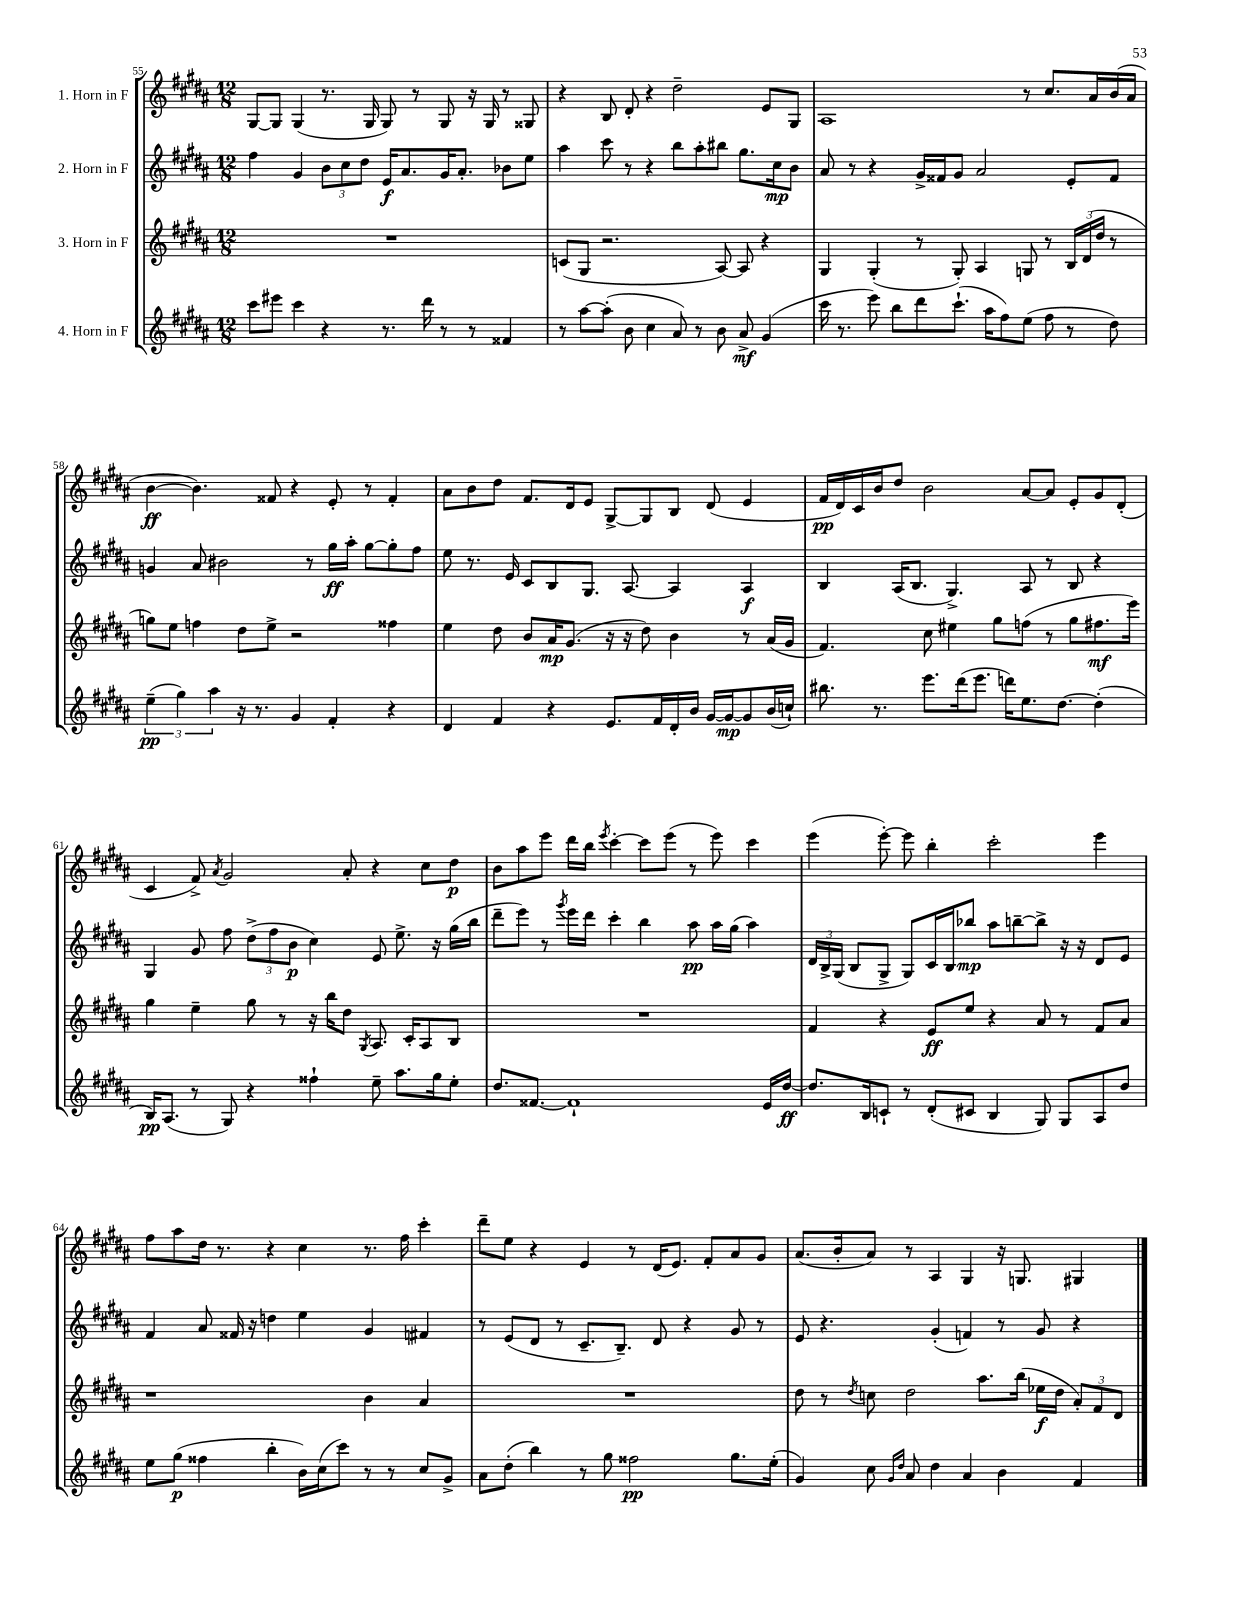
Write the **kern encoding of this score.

**kern	**kern	**kern	**kern
*staff4	*staff3	*staff2	*staff1
*clefG2	*clefG2	*clefG2	*clefG2
*k[f#c#g#d#a#]	*k[f#c#g#d#a#]	*k[f#c#g#d#a#]	*k[f#c#g#d#a#]
*M12/8	*M12/8	*M12/8	*M12/8
8ccc#\L	1.r	4ff#\	[8G#/L
8eee#\J	.	.	8G#/]J
4ccc#\	.	4g#/	(4G#/
4r	.	12b\L	8.r
.	.	12cc#\	.
.	.	12dd#\J	.
.	.	.	16G#/
8.r	.	16e/LK	8G#/)
.	.	8.a#/	.
.	.	.	8r
16ddd#\	.	.	.
8r	.	16g#/K	8G#/
.	.	8.a#'/J	.
8r	.	.	16r
.	.	.	16G#/
4f##/	.	8b-\L	8r
.	.	8ee\J	8G##/
=	=	=	=
8r	(8c/L	4aa#\	4r
[8aa#\L	8G#/J	.	.
(8aa#'\]J	2.r	8ccc#\	8B/
8b\	.	8r	8d#'/
4cc#\	.	4r	4r
8a#/)	.	8bb\L	2dd#~\
8r	.	8aa#'\	.
8b\	[8A#/)	8bb#\J	.
8a#^/	8A#/]	8.gg#\L	.
(4g#/	4r	.	8e/L
.	.	16cc#\k	.
.	.	8b\J	8G#/J
=	=	=	=
16ccc#\	4G#/	8a#/	1A#
8.r	.	.	.
.	.	8r	.
8eee\)	(4G#'/	4r	.
8bb\L	.	.	.
8ddd#\	8r	16g#^/LL	.
.	.	16f##/J	.
(8.ccc#`\J	8G#'/)	8g#/J	.
.	4A#/	2a#/	.
16aa#\LK	.	.	.
8ff#\)	.	.	.
(8ee\J	8G/	.	8r
8ff#\	8r	.	8.cc#/L
8r	24B/LL	8e'/L	.
.	(24d#/	.	.
.	.	.	16a#/L
.	24dd#/JJ	.	.
8dd#\)	8r	8f##/J	(16b/
.	.	.	16a#/JJ
=	=	=	=
(6ee~\	8gg\L)	4g/	[4b\
.	8ee\J	.	.
6gg#\)	.	.	.
.	4ff\	8a#/	4.b\])
6aa#\	.	.	.
.	.	2b#\	.
16r	8dd#\L	.	.
8.r	.	.	.
.	8ee^\J	.	8f##/
4g#/	2r	.	4r
.	.	8r	.
4f#'/	.	16gg#\LL	8e'/
.	.	16aa#'\JJ	.
.	.	[8gg#\L	8r
4r	4ff##\	8gg#'\]	4f##'/
.	.	8ff#\J	.
=	=	=	=
4d#/	4ee\	8ee\	8a#\L
.	.	8.r	8b\
4f#/	8dd#\	.	8dd#\J
.	.	16e/	.
.	8b/L	8c#/L	8.f#/L
4r	16a#/K	8B/	.
.	(8.g#/J	.	16d#/k
.	.	8.G#/J	8e/J
8.e/L	16r	.	[8G#^/L
.	16r	[8.A#/	.
.	8dd#\)	.	8G#/]
16f#/L	.	.	.
16d#'/	4b\	4A#/]	8B/J
16b/JJ	.	.	.
[16g#/LL	.	.	(8d#/
16g#/_J	.	.	.
8g#/]	8r	4A#/	4e/
(16b/L	(16a#/LL	.	.
16cc`/JJ)	16g#/JJ	.	.
=	=	=	=
8.bb#\	4.f#/)	4B/	16f#/LL
.	.	.	16d#/)
.	.	.	16c#/
8.r	.	.	16b/J
.	.	(16A#/LK	8dd#/J
.	.	8.B/J	.
8.eee\L	8cc#\	.	2b\
.	4ee#\	4.G#^/)	.
(16ddd#\k	.	.	.
8.eee\J	.	.	.
.	8gg#\L	.	.
16ddd\LK)	.	.	.
8.ee\	(8ff\J	8A#/	[8a#/L
.	8r	8r	8a#/]J
[8.dd#\J	.	.	.
.	8gg#\L	8B/	8e'/L
(4dd#'\]	8.ff#\	4r	8g#/
.	.	.	(8d#'/J
.	16eee\Jk)	.	.
=	=	=	=
16B/LK)	4gg#\	4G#/	4c#/
(8.A#/J	.	.	.
8r	4ee~\	8g#/	8f#^/)
.	.	.	8qa#/
8G#/)	.	8ff#\	2g#/
4r	8gg#\	(12dd#^\L	.
.	.	12ff#\	.
.	8r	.	.
.	.	12b\J	.
4ff##`\	16r	4cc#\)	.
.	16bb\LK	.	.
.	8dd#\J	.	8a#'/
.	8qG#/	.	.
8ee~\	8.A#/	8e/	4r
8.aa#\L	.	8.ee^\	.
.	16c#'/LK	.	.
.	8A#/	.	8cc#\L
16gg#\k	.	16r	.
8ee'\J	8B/J	(16gg#\LL	8dd#\J
.	.	16bb\JJ	.
=	=	=	=
8.dd#/L	1.r	8ddd#~\L	8b\L
.	.	8eee\J)	8aa#\
[8.f##/J	.	.	.
.	.	8r	8eee\J
.	.	8qggg#/	.
1f##`]	.	16eee\LL	16ddd#\LL
.	.	16ddd#\JJ	16bb\JJ
.	.	.	8qeee/
.	.	4ccc#'\	[4ccc#'\
.	.	4bb\	8ccc#\]L
.	.	.	(8eee\J
.	.	8aa#\	8r
.	.	16aa#\LL	8eee\)
.	.	(16gg#\JJ	.
.	.	4aa#\)	4ccc#\
16e/LL	.	.	.
[16dd#/JJ	.	.	.
=	=	=	=
8.dd#/]L	4f#/	24d#/LL	(4eee\
.	.	24B^/	.
.	.	(24G#/JJ	.
.	.	8B/L	.
16B/k	.	.	.
8c`/J	4r	8G#^/J	[8eee'\)
8r	.	8G#/L)	8eee\]
(8d#'/L	8e/L	16c#/L	4bb'\
.	.	16B/J	.
8c#/J	8ee/J	8bb-/J	.
4B/	4r	8aa#\L	2ccc#'\
.	.	[8bb~\	.
8G#/)	8a#/	8bb^\]J	.
8G#/L	8r	16r	.
.	.	16r	.
8A#/	8f#/L	8d#/L	4eee\
8dd#/J	8a#/J	8e/J	.
=	=	=	=
8ee\L	1r	4f#/	8ff#\L
(8gg#\J	.	.	8aa#\
4ff##\	.	8a#/	16dd#\Jk
.	.	.	8.r
.	.	16f##/	.
.	.	16r	.
4bb'\	.	4dd\	4r
16b\LL)	.	4ee\	4cc#\
(16cc#\J	.	.	.
8ccc#\J)	.	.	.
8r	4b\	4g#/	8.r
8r	.	.	.
.	.	.	16ff#\
8cc#/L	4a#/	4f#/	4ccc#'\
8g#^/J	.	.	.
=	=	=	=
8a#\L	1.r	8r	8ddd#~\L
(8dd#'\J	.	(8e/L	8ee\J
4bb\)	.	8d#/J	4r
.	.	8r	.
8r	.	8.c#~/L	4e/
8gg#\	.	.	.
.	.	8.B~/J)	.
2ff##\	.	.	8r
.	.	8d#/	(16d#/LK
.	.	.	8.e/J)
.	.	4r	.
.	.	.	8f#'/L
8.gg#\L	.	8g#/	8a#/
.	.	8r	8g#/J
(16ee'\Jk	.	.	.
=	=	=	=
4g#/)	8dd#\	8e/	(8.a#/L
.	8r	4.r	.
.	.	.	16b'/k
.	8qdd#/	.	.
8cc#\	8cc\	.	8a#/J)
16qqg#/LL	.	.	.
16qqdd#/JJ	.	.	.
8a#/	2dd#\	.	8r
4dd#\	.	(4g#'/	4A#/
4a#/	.	4f/)	4G#/
.	8.aa#\L	.	.
4b\	.	8r	16r
.	(16bb\Jk	.	8.G/
.	16ee-\LL	8g#/	.
.	16dd#\JJ	.	.
4f#/	12a#'/L)	4r	4G#/
.	12f#/	.	.
.	12d#/J	.	.
==	==	==	==
*-	*-	*-	*-
